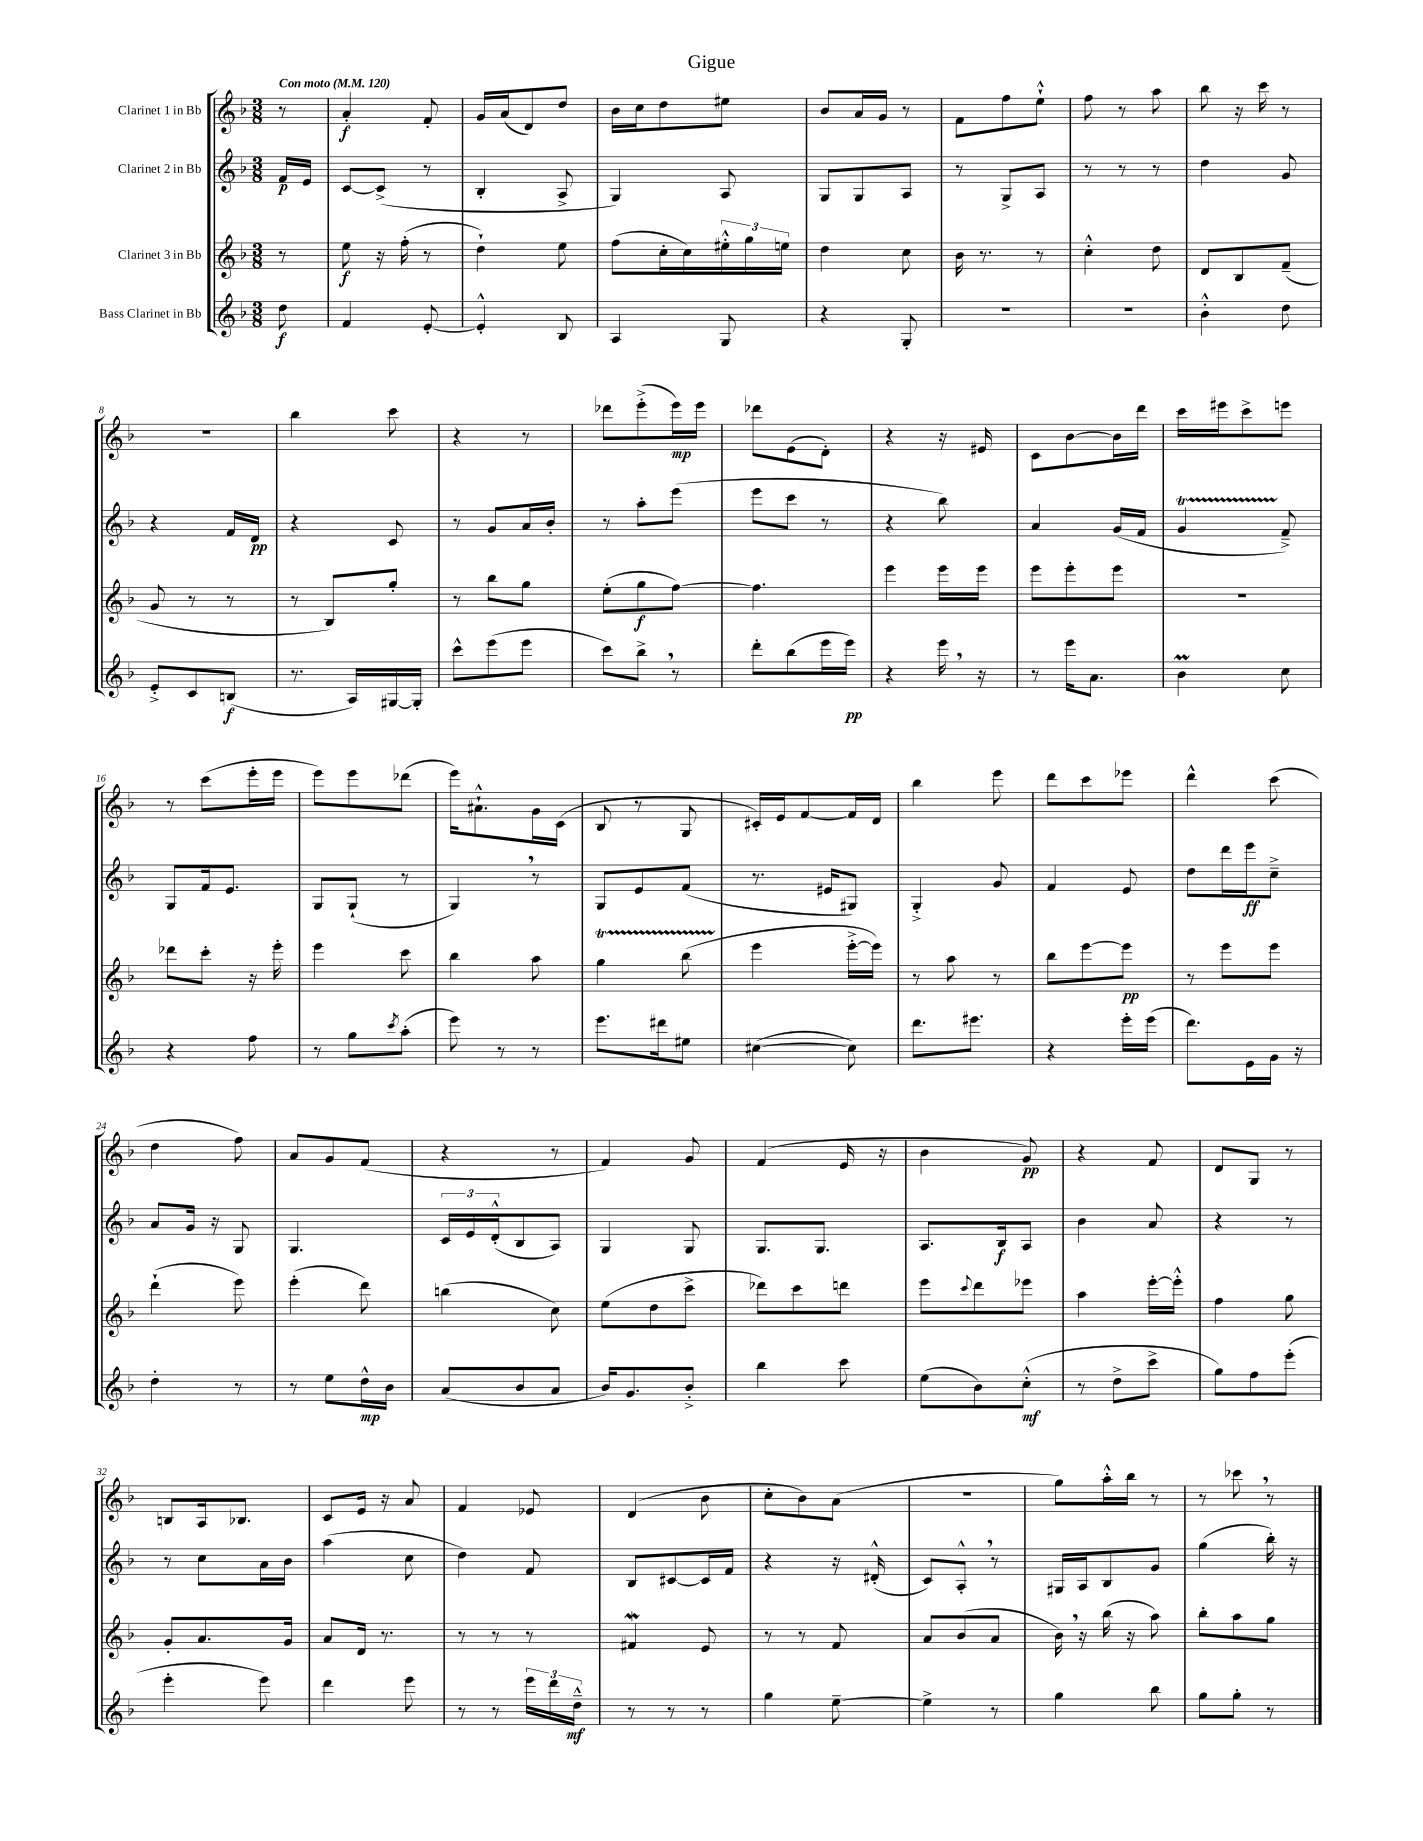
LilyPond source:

\header { title = "Gigue" }
<<
\new StaffGroup <<
\new Staff = "s0" \with { instrumentName = "Clarinet 1 in Bb" } {
    \clef treble \key f \major \numericTimeSignature \time 3/8 \partial 8 \tempo "Con moto" 4 = 120
    r8 |
    a'4-.\f f'8-. |
    g'16 a'16( d'8) d''8 |
    bes'16 c''16 d''8 eis''8 |
    bes'8 a'16 g'16 r8 |
    f'8 f''8 e''8-!-^ |
    f''8 r8 a''8 |
    bes''8 r16 c'''16 r8 |
    R4. |
    bes''4 c'''8 |
    r4 r8 |
    des'''8 e'''8-.->( e'''16\mp) e'''16 |
    des'''8 e'8( d'8-.) |
    r4 r16 eis'16 |
    c'8 bes'8~ bes'16 d'''16 |
    c'''16 eis'''16 c'''8-> e'''8 |
    r8 c'''8( e'''16-. e'''16 |
    e'''8) e'''8 des'''8( |
    e'''16) ais'8.-!-^ g'16 c'16( |
    bes8 r8 g8 |
    cis'16-.) e'16 f'8~ f'16 d'16 |
    bes''4 e'''8 |
    d'''8 c'''8 ees'''8 |
    d'''4-^ c'''8( |
    d''4 f''8) |
    a'8 g'8 f'8( |
    r4 r8 |
    f'4) g'8 |
    f'4( e'16 r16 |
    bes'4 g'8\pp) |
    r4 f'8 |
    d'8 g8 r8 |
    b8 a16 bes8. |
    c'8 e'16 r16 a'8 |
    f'4 ees'8 |
    d'4( bes'8 |
    c''8-. bes'8) a'8( |
    R4. |
    g''8) a''16-.-^ bes''16 r8 |
    r8 ces'''8 \breathe r8 \bar "|." |
}
\new Staff = "s1" \with { instrumentName = "Clarinet 2 in Bb" } {
    \clef treble \key f \major \numericTimeSignature \time 3/8 \partial 8
    f'16\p e'16 |
    c'8~ c'8->( r8 |
    bes4-. a8-> |
    g4) a8 |
    g8 g8 a8 |
    r8 g8-> a8 |
    r8 r8 r8 |
    d''4 g'8 |
    r4 f'16 d'16\pp |
    r4 c'8 |
    r8 g'8 a'16 bes'16-. |
    r8 a''8-. e'''8( |
    e'''8 c'''8 r8 |
    r4 bes''8) |
    a'4 g'16( f'16 |
    g'4\startTrillSpan f'8--->\stopTrillSpan) |
    g8 f'16 e'8. |
    g8 g8-!( r8 |
    g4) \breathe r8 |
    g8 e'8 f'8( |
    r8. eis'16 gis8) |
    g4-.-> g'8 |
    f'4 e'8 |
    d''8 d'''16 e'''16\ff c''8---> |
    a'8 g'16 r16 g8 |
    g4. |
    \tuplet 3/2 { c'16 e'16 d'16-.-^( } bes8 a8) |
    g4 g8 |
    g8. g8. |
    a8. bes16\f a8 |
    bes'4 a'8 |
    r4 r8 |
    r8 c''8 a'16 bes'16 |
    a''4( c''8 |
    d''4) f'8 |
    bes8 cis'8~ cis'16 f'16 |
    r4 r16 dis'16-.-^( |
    c'8) a8-.-^ \breathe r8 |
    gis16 a16 bes8 g'8 |
    g''4( bes''16-.) r16 \bar "|." |
}
\new Staff = "s2" \with { instrumentName = "Clarinet 3 in Bb" } {
    \clef treble \key f \major \numericTimeSignature \time 3/8 \partial 8
    r8 |
    e''8\f r16 f''16-.( r8 |
    d''4-!) e''8 |
    f''8( c''16-. c''16) \tuplet 3/2 { eis''16-.-^ g''16 e''16 } |
    d''4 c''8 |
    bes'16 r8. r8 |
    c''4-.-^ d''8 |
    d'8 bes8 f'8--( |
    g'8 r8 r8 |
    r8 bes8) g''8-. |
    r8 bes''8 g''8 |
    e''8-.( g''8\f f''8~) |
    f''4. |
    e'''4 e'''16 e'''16 |
    e'''8 e'''8-. e'''8 |
    R4. |
    des'''8 c'''8-. r16 e'''16-. |
    e'''4 c'''8 |
    bes''4 a''8 |
    g''4\startTrillSpan bes''8( |
    e'''4\stopTrillSpan e'''16~-.-> e'''16) |
    r8 a''8 r8 |
    bes''8 e'''8~ e'''8\pp |
    r8 e'''8 e'''8 |
    d'''4-!( e'''8) |
    e'''4-.( d'''8) |
    b''4( c''8) |
    e''8( d''8 c'''8-> |
    des'''8) c'''8 d'''8 |
    e'''8 \appoggiatura { c'''8 } d'''8 ees'''8 |
    a''4 e'''16~-. e'''16-.-^ |
    f''4 g''8 |
    g'8-. a'8. g'16 |
    a'8 d'16 r8. |
    r8 r8 r8 |
    fis'4\mordent e'8 |
    r8 r8 f'8 |
    a'8 bes'8( a'8 |
    bes'16) \breathe r16 bes''16( r16 a''8) |
    bes''8-. a''8 g''8 \bar "|." |
}
\new Staff = "s3" \with { instrumentName = "Bass Clarinet in Bb" } {
    \clef treble \key f \major \numericTimeSignature \time 3/8 \partial 8
    d''8\f |
    f'4 e'8~-. |
    e'4-.-^ bes8 |
    a4 g8 |
    r4 g8-. |
    R4. |
    R4. |
    bes'4-.-^ d''8 |
    e'8-.-> c'8 b8\f( |
    r8. a16) gis16~ gis16-. |
    c'''8-^ e'''8( e'''8 |
    c'''8) bes''8-> \breathe r8 |
    d'''8-. bes''8( e'''16 e'''16\pp) |
    r4 e'''16 \breathe r16 |
    r8 e'''16 a'8. |
    bes'4\prall c''8 |
    r4 f''8 |
    r8 g''8 \acciaccatura { c'''8 } a''8-.( |
    e'''8) r8 r8 |
    e'''8. dis'''16 eis''8 |
    cis''4~( cis''8) |
    d'''8. eis'''8. |
    r4 e'''16-. e'''16( |
    d'''8.) e'16 g'16 r16 |
    d''4-. r8 |
    r8 e''8 d''16-^\mp bes'16 |
    a'8( bes'8 a'8 |
    bes'16) g'8. bes'8-.-> |
    bes''4 c'''8 |
    e''8( bes'8) c''8-.-^\mf( |
    r8 d''8-> c'''8-> |
    g''8) f''8 e'''8-.( |
    e'''4-. e'''8) |
    d'''4 e'''8 |
    r8 r8 \tuplet 3/2 { e'''16 d'''16 d''16---^\mf } |
    r8 r8 r8 |
    g''4 e''8~-- |
    e''4-> r8 |
    g''4 bes''8 |
    g''8 g''8-. r8 \bar "|." |
}
>>
>>
